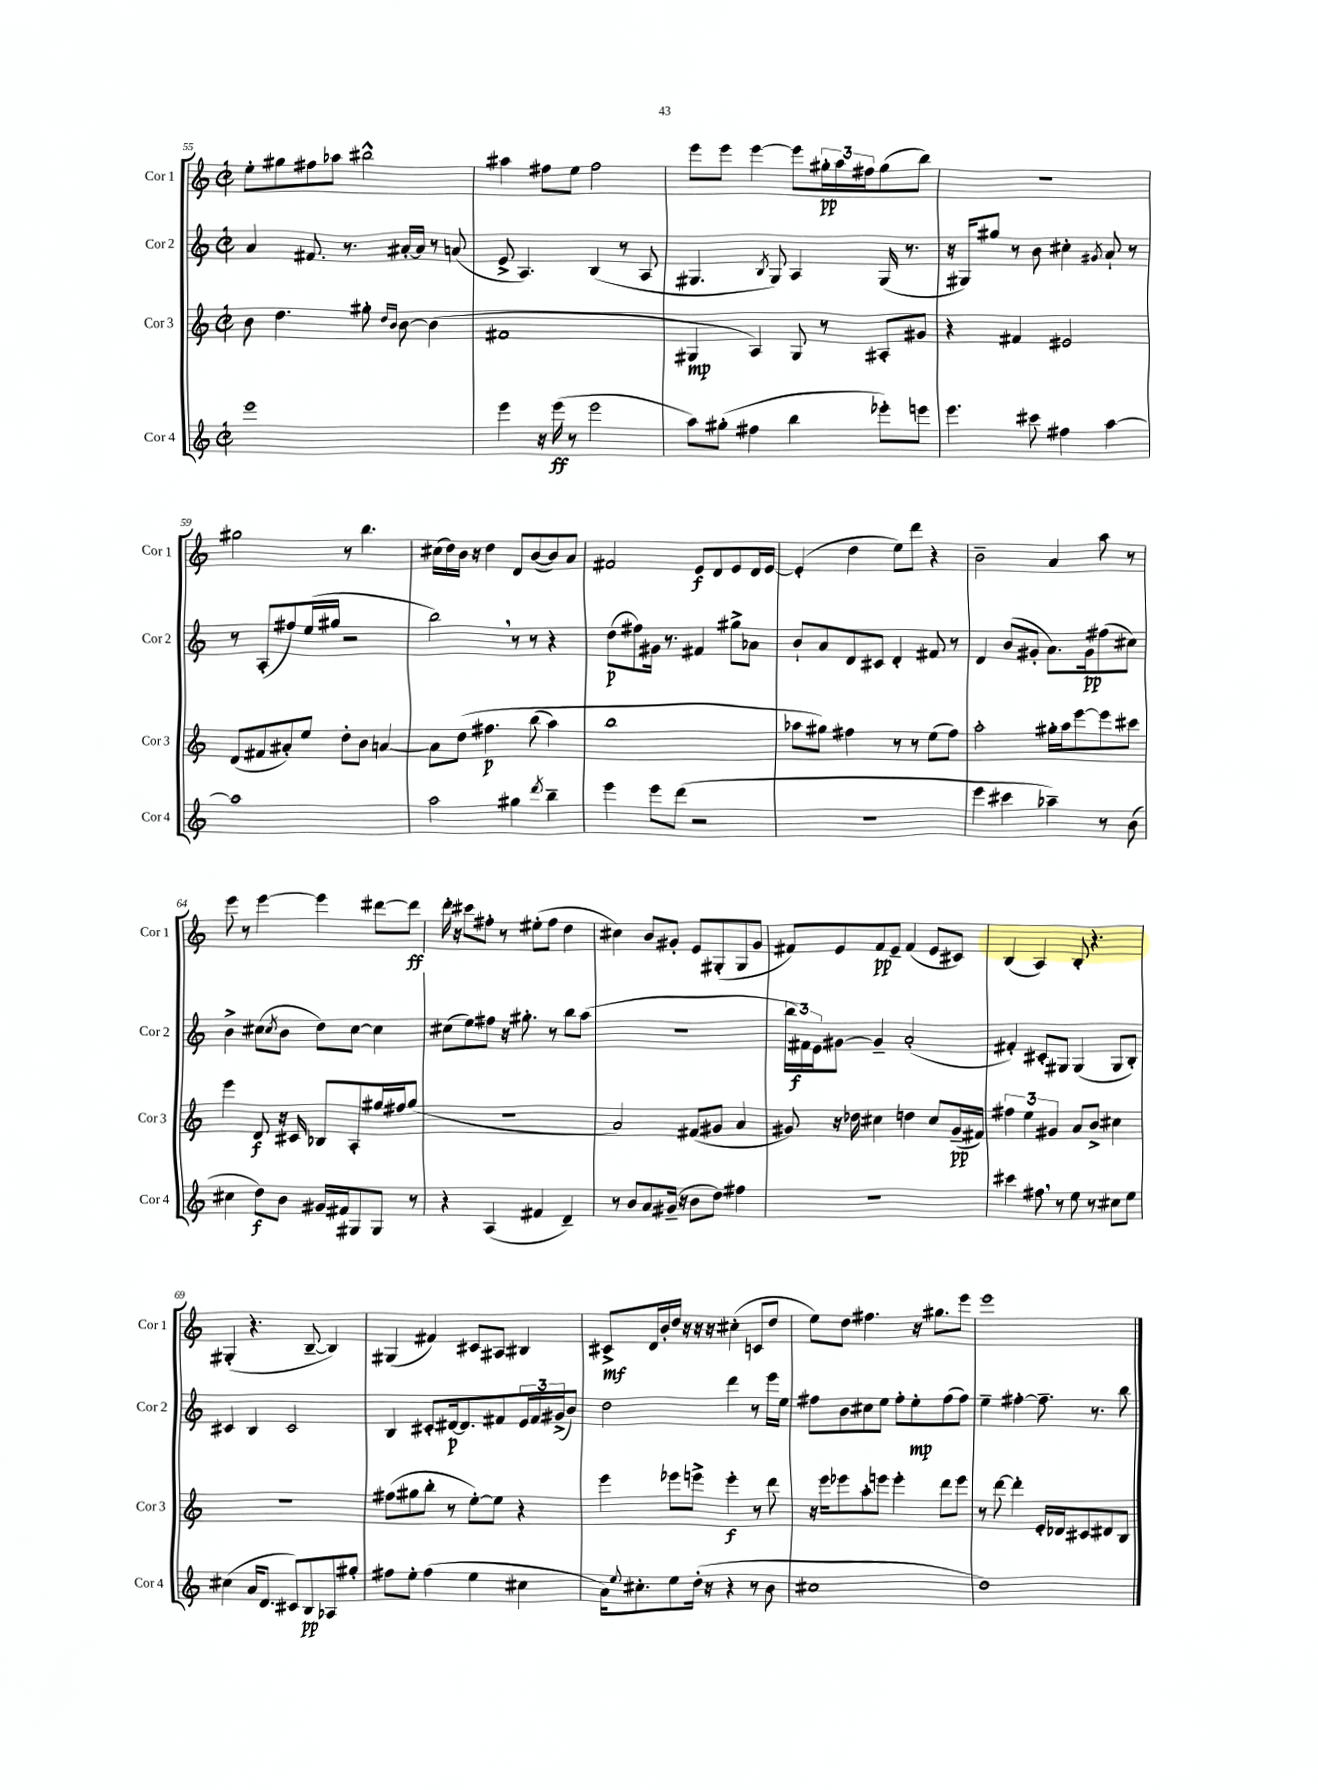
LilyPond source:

<<
\new StaffGroup <<
\new Staff = "s0" \with { instrumentName = "Cor 1" shortInstrumentName = "Cor 1" } {
    \clef treble \key c \major \defaultTimeSignature \time 2/2
    e''8-. gis''8 fis''8 aes''8 bis''2-^ |
    ais''4 fis''8 e''8 fis''2 |
    e'''8 e'''8 e'''4~ e'''8 \tuplet 3/2 { gis''16-.\pp a''16 fis''16 } gis''8( b''8) |
    R1 |
    gis''2 r8 b''4. |
    cis''16( d''16) b'16 r16 d''4 d'8 b'8~( b'8) a'8 |
    fis'2 e'8\f d'8 e'8 d'16 e'16~ |
    e'4-.( d''4 e''8) d'''8 r4 |
    b'2-- a'4 a''8 r8 |
    e'''8 r8 e'''4~ e'''4 dis'''8~ dis'''8\ff |
    d'''16-. r16 cis'''8 fis''8-. r8 eis''8-.( fis''8 d''4 |
    cis''4) b'8 gis'8-. e'8 gis8-.( gis8 gis'8 |
    fis'8) e'8 fis'8\pp e'8-- fis'4( e'8 cis'8) |
    b4( a4) b8-. r4. |
    gis4-.( r4. b8~-- b4) |
    gis4( fis'4) cis'8 ais8 bis4 |
    cis'8->\mf d'16 b'16-. d''16 r16 r16 r16 cis''4-.( c'8 d''8 |
    e''8) d''8 fis''4. r16 gis''8. e'''8 |
    e'''1 \bar "|." |
}
\new Staff = "s1" \with { instrumentName = "Cor 2" shortInstrumentName = "Cor 2" } {
    \clef treble \key c \major \defaultTimeSignature \time 2/2
    a'4 fis'8. r8. ais'16~-. ais'16 r8 a'8( |
    e'8-> a4.) b4( r8 a8 |
    gis4. \acciaccatura { b8 } gis8) a4 gis16( r8. |
    r16 gis16) gis''8 r8 b'8 cis''4-. \acciaccatura { gis'8 } a'8-! r8 |
    r8 a8-.( fis''8) e''16( gis''16 r2 |
    b''2) \breathe r8 r8 r4 |
    d''8\p( fis''8) gis'16 r8. fis'4 gis''8-> aes'8 |
    b'8-! a'8 d'8 cis'8 d'4-. fis'8 r8 |
    d'4 b'8( gis'8-. a'8.) gis'16\pp fis''8( cis''8) |
    b'4-> cis''8( \acciaccatura { cis''8 } b'8 d''8) cis''8~ cis''4 |
    cis''8( e''8) fis''8 r16 gis''8.-. r8 b''8 a''8( |
    r1 |
    \tuplet 3/2 { b''16 fis'16\f) e'16 } gis'8~ gis'4-- a'2-.( |
    fis'4-.) cis'8-. gis8 gis4( gis8 b8-.) |
    cis'4 b4 cis'2 |
    b4 cis'8-. dis'16~\p dis'8. fis'8 \tuplet 3/2 { e'16 fis'16 gis'16->( } b'8) |
    d''2 d'''4 r8 e'''16 e''16 |
    fis''8 b'8 cis''8 e''8 fis''8-. e''8-.\mp fis''8( fis''8) |
    e''4-- fis''4~-. fis''8.-- r8. b''8 \bar "|." |
}
\new Staff = "s2" \with { instrumentName = "Cor 3" shortInstrumentName = "Cor 3" } {
    \clef treble \key c \major \defaultTimeSignature \time 2/2
    b'8 d''4. gis''8-. \grace { d''16 b'16 } b'8~ b'4( |
    fis'1 |
    gis4\mp a4) gis8 r8 ais8-. gis'8 |
    r4 fis'4 eis'2 |
    d'8( fis'8 ais'8-.) e''8 d''8-. b'8 a'4~ |
    a'8 d''8\( fis''4.\p b''8( a''4) |
    b''1 |
    aes''8 gis''8\) fis''4 r8 r8 e''8( fis''8) |
    a''2-. gis''16-. a''16 e'''8~ e'''8 cis'''8 |
    e'''4 d'8\f r16 cis'16 bes8 a8-. gis''16 fis''16 gis''8( |
    R1 |
    a'2) fis'8( gis'8 a'4 |
    gis'8) r16 des''16 cis''4 d''4 cis''8 gis'16--\pp( fis'16) |
    \tuplet 3/2 { fis''4 e''4 gis'4 } a'8 b'8-> cis''4 |
    R1 |
    fis''8( gis''8 b''8-. r8 e''8~-.) e''8 r4 |
    e'''4 ees'''8 e'''8-> e'''4-.\f r8 d'''8 |
    r16 e'''16 ees'''8 a''8-. e'''8 e'''4-. d'''8 e'''8 |
    r8 d'''8~ d'''4-. e'16-. des'16 cis'8 dis'8 b8 \bar "|." |
}
\new Staff = "s3" \with { instrumentName = "Cor 4" shortInstrumentName = "Cor 4" } {
    \clef treble \key c \major \defaultTimeSignature \time 2/2
    e'''1 |
    e'''4 r16 e'''16\ff( r8 e'''2 |
    a''8) gis''8-.( fis''4 b''4 ees'''8-.) e'''8 |
    e'''4. cis'''8 fis''4 a''4~ |
    a''1 |
    a''2 gis''4 \acciaccatura { d'''8 } b''4-- |
    e'''4 e'''8 d'''8( r2 |
    R1 |
    e'''4 cis'''4 aes''4--) r8 b'8( |
    cis''4 d''8\f) b'8 gis'16 fis'16 gis8 gis8 r8 |
    r4 a4( fis'4 d'4--) |
    r8 b'8 a'8 gis'16--( r16 b'8 d''8) fis''4 |
    r1 |
    cis'''4 fis''8 \breathe r8 e''8 r8 cis''8 e''8 |
    cis''4( a'16 d'8. cis'8) b8\pp aes8 gis''8-. |
    fis''8 e''8-. fis''4( e''4 cis''4 |
    a'16) \appoggiatura { e''8 } cis''8.-. e''8 d''16-.( r16 r4 r8 b'8 |
    cis''1 |
    d''1) \bar "|." |
}
>>
>>
\layout { \context { \Score currentBarNumber = #55 } }
